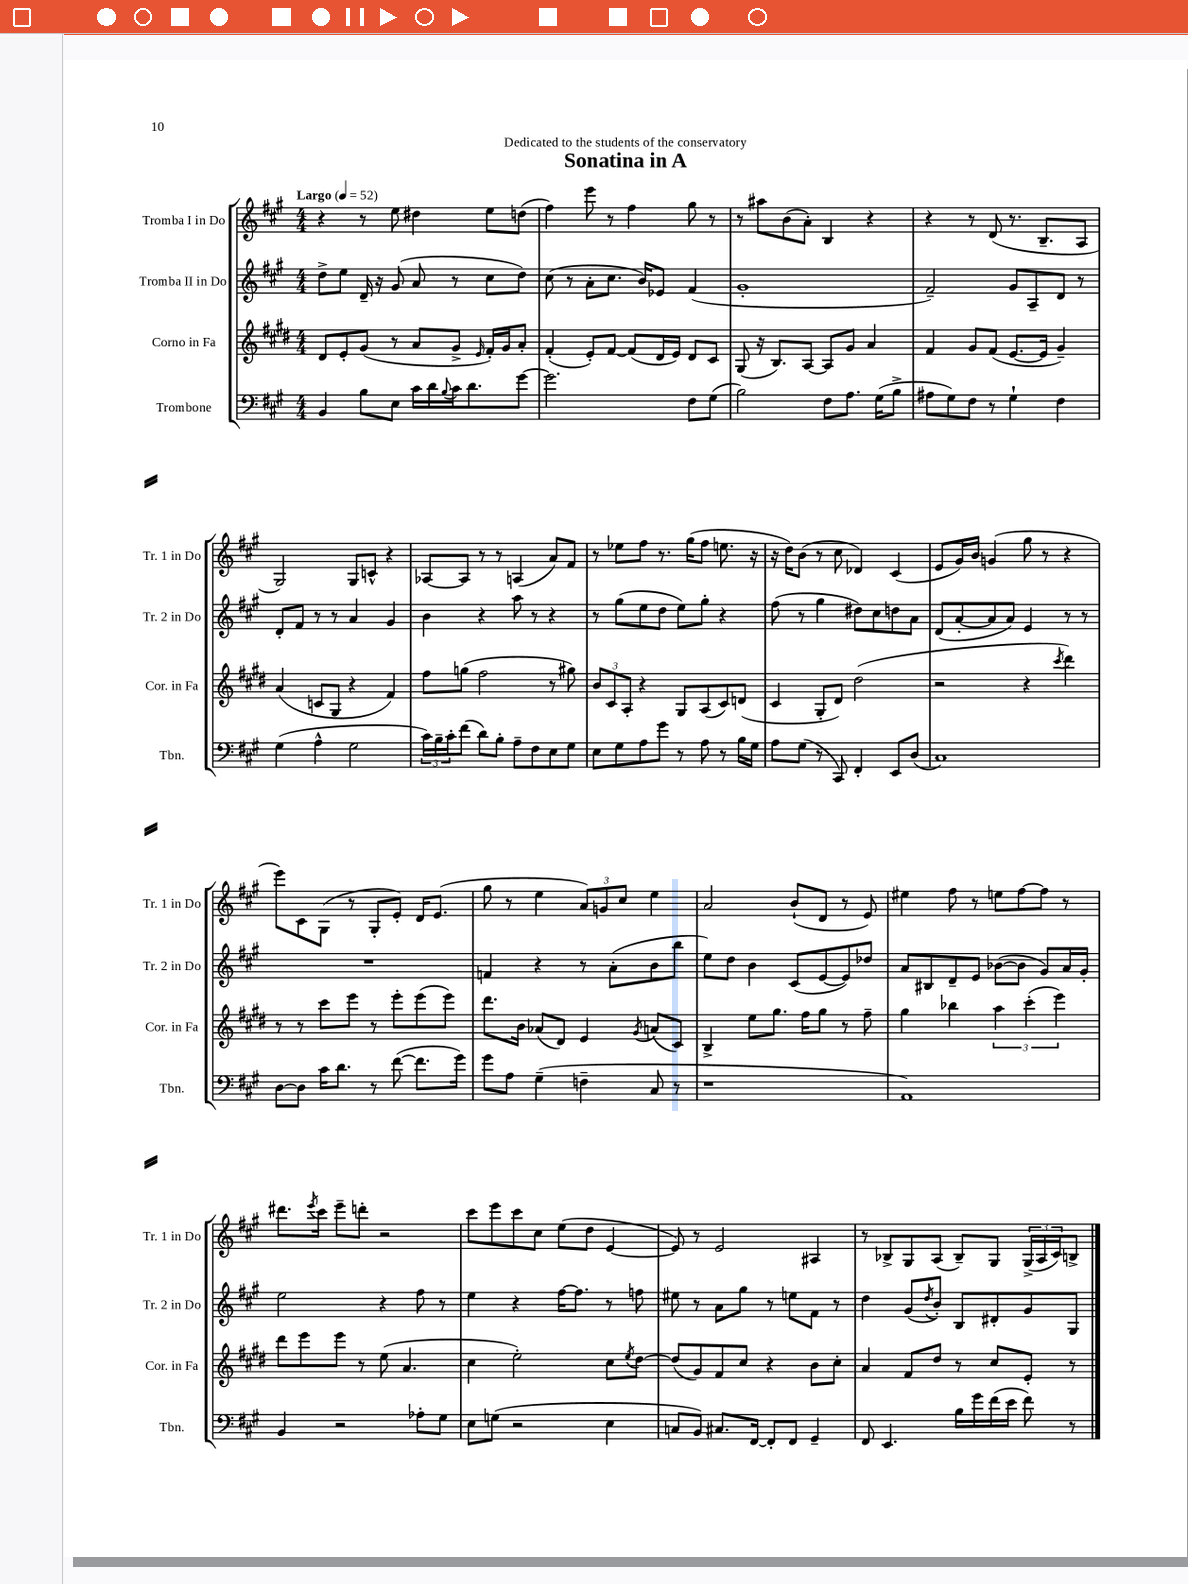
\header { title = "Sonatina in A" dedication = "Dedicated to the students of the conservatory" }
<<
\new StaffGroup <<
\new Staff = "s0" \with { instrumentName = "Tromba I in Do" shortInstrumentName = "Tr. 1 in Do" } {
    \clef treble \key a \major \numericTimeSignature \time 4/4 \tempo "Largo" 4 = 52
    r4 r8 e''8 dis''4 e''8 d''8( |
    fis''4) e'''8 r8 fis''4 gis''8 r8 |
    r8 ais''8 b'8( a'8-.) b4 r4 |
    r4 r8 d'8( r8. b8.-- a8 |
    gis2) gis8 c'8-^ r4 |
    aes8~ aes8 r8 r8 a4( a'8) fis'8 |
    r8 ees''8 fis''8 r8. gis''16( fis''8 e''8. r16 |
    r16 d''16) b'8( r8 cis''8 des'4) cis'4( |
    e'8 gis'16) b'16 g'4( gis''8 r8 r4 |
    e'''8) cis'8 gis8( r8 gis8-. e'8-.) d'16 e'8.( |
    gis''8 r8 e''4 \tuplet 3/2 { a'8) g'8 cis''8 } e''4 |
    a'2 b'8-!( d'8 r8 e'8) |
    eis''4 fis''8 r8 e''8 fis''8~ fis''8 r8 |
    dis'''8. \acciaccatura { e'''8 } cis'''16 e'''8-- d'''8-. r2 |
    cis'''8 e'''8 cis'''8 cis''8 e''8( d''8 e'4~ |
    e'8) r8 e'2 ais4 |
    r8 bes8-> gis8 a8( bes8--) gis8 \tuplet 3/2 { gis16->( a16 cis'16) } b8-> \bar "|." |
}
\new Staff = "s1" \with { instrumentName = "Tromba II in Do" shortInstrumentName = "Tr. 2 in Do" } {
    \clef treble \key a \major \numericTimeSignature \time 4/4
    d''8-> e''8 d'16-- r16 gis'8( a'8 r8 cis''8 d''8) |
    cis''8( r8 a'8-. cis''8. b'16) ees'8 fis'4( |
    gis'1-. |
    fis'2--) gis'8 a8-- d'8 r8 |
    d'8-. fis'8 r8 r8 a'4 gis'4 |
    b'4 r4 a''8 r8 r4 |
    r8 gis''8( e''8 d''8 e''8) gis''8-. r4 |
    fis''8( r8 gis''4 dis''8) cis''8 d''8 a'8 |
    d'8( a'8~-. a'8 a'8) e'4 r8 r8 |
    R1 |
    f'4 r4 r8 a'8-.( b'8 b''8 |
    e''8) d''8 b'4 cis'8( e'8~ e'8) des''8 |
    a'8 bis8 d'8-- e'8 bes'8~( bes'8 gis'8) a'16 gis'16-. |
    e''2 r4 fis''8 r8 |
    e''4 r4 fis''16~ fis''8. r8 f''8 |
    eis''8 r8 a'8 gis''8 r8 e''8 fis'8 r8 |
    d''4 gis'8( \acciaccatura { d''8 } b'8-.) b8 dis'8-. gis'8 gis8 \bar "|." |
}
\new Staff = "s2" \with { instrumentName = "Corno in Fa" shortInstrumentName = "Cor. in Fa" } {
    \clef treble \key e \major \numericTimeSignature \time 4/4
    dis'8 e'8-. gis'8( r8 a'8 gis'8-> \grace { e'16 } fis'16-.) gis'16 a'8-. |
    fis'4-.( e'8-.) fis'8~ fis'8( dis'16 e'16) dis'8 cis'8 |
    gis8( r16 b8.) a8~ a8 gis'8 a'4 |
    fis'4 gis'8 fis'8( e'8.~ e'16 gis'4--) |
    a'4( c'8 gis8 r4 fis'4) |
    fis''8 g''8( fis''2 r8 gis''8) |
    \tuplet 3/2 { b'8 cis'8 a8-. } r4 gis8 a8( cis'8) d'8( |
    cis'4 gis8-. dis'8) dis''2( |
    r2 r4 \acciaccatura { cis'''8 } dis'''4) |
    r8 r8 cis'''8 e'''8 r8 e'''8-. e'''8( e'''8) |
    dis'''8. b'16 aes'8( dis'8) e'4 \acciaccatura { gis'8 } a'8( cis'8) |
    b4-> e''8 gis''8. fis''16 gis''8 r8 fis''8-- |
    gis''4 bes''4 \tuplet 3/2 { a''4 cis'''4-.( e'''4) } |
    dis'''8 e'''8 e'''8 r8 e''8( a'4. |
    cis''4 e''2-.) cis''8 \acciaccatura { e''8 } dis''8~ |
    dis''8( gis'8) fis'8 cis''8 r4 b'8 cis''8-. |
    a'4 fis'8 dis''8 r8 cis''8 e'8-. r8 \bar "|." |
}
\new Staff = "s3" \with { instrumentName = "Trombone" shortInstrumentName = "Tbn." } {
    \clef bass \key a \major \numericTimeSignature \time 4/4
    b,4 b8 e8 cis'16 d'16 \appoggiatura { b8 } cis'16 d'8. gis'8~ |
    gis'2. fis8 gis8( |
    b2) fis8 a8. gis16( b8-> |
    ais8 gis8) fis8 r8 gis4-! fis4 |
    gis4( a4-^ gis2 |
    \tuplet 3/2 { cis'16) b16-- cis'16-. } fis'8( d'8) b8-. a8-- fis8 e8 gis8 |
    e8 gis8 a8 gis'8 r8 a8 r8 b16 gis16 |
    a8 gis8( r8 cis,8) fis,4-. e,8 d8( |
    cis1) |
    d8~ d8 cis'16 d'8. r8 fis'8~( fis'8. gis'16) |
    gis'8 a8 gis4--( f4-- cis8 r8 |
    r1 |
    a,1) |
    b,4 r2 aes8-. gis8 |
    e8 g8( r2 e4 |
    c8 b,8) cis8. fis,16~ fis,8-. fis,8 gis,4-- |
    fis,8 e,4. b16 gis'16 fis'16( e'16 fis'8) r8 \bar "|." |
}
>>
>>
\layout { \context { \Score \remove "Bar_number_engraver" } }
